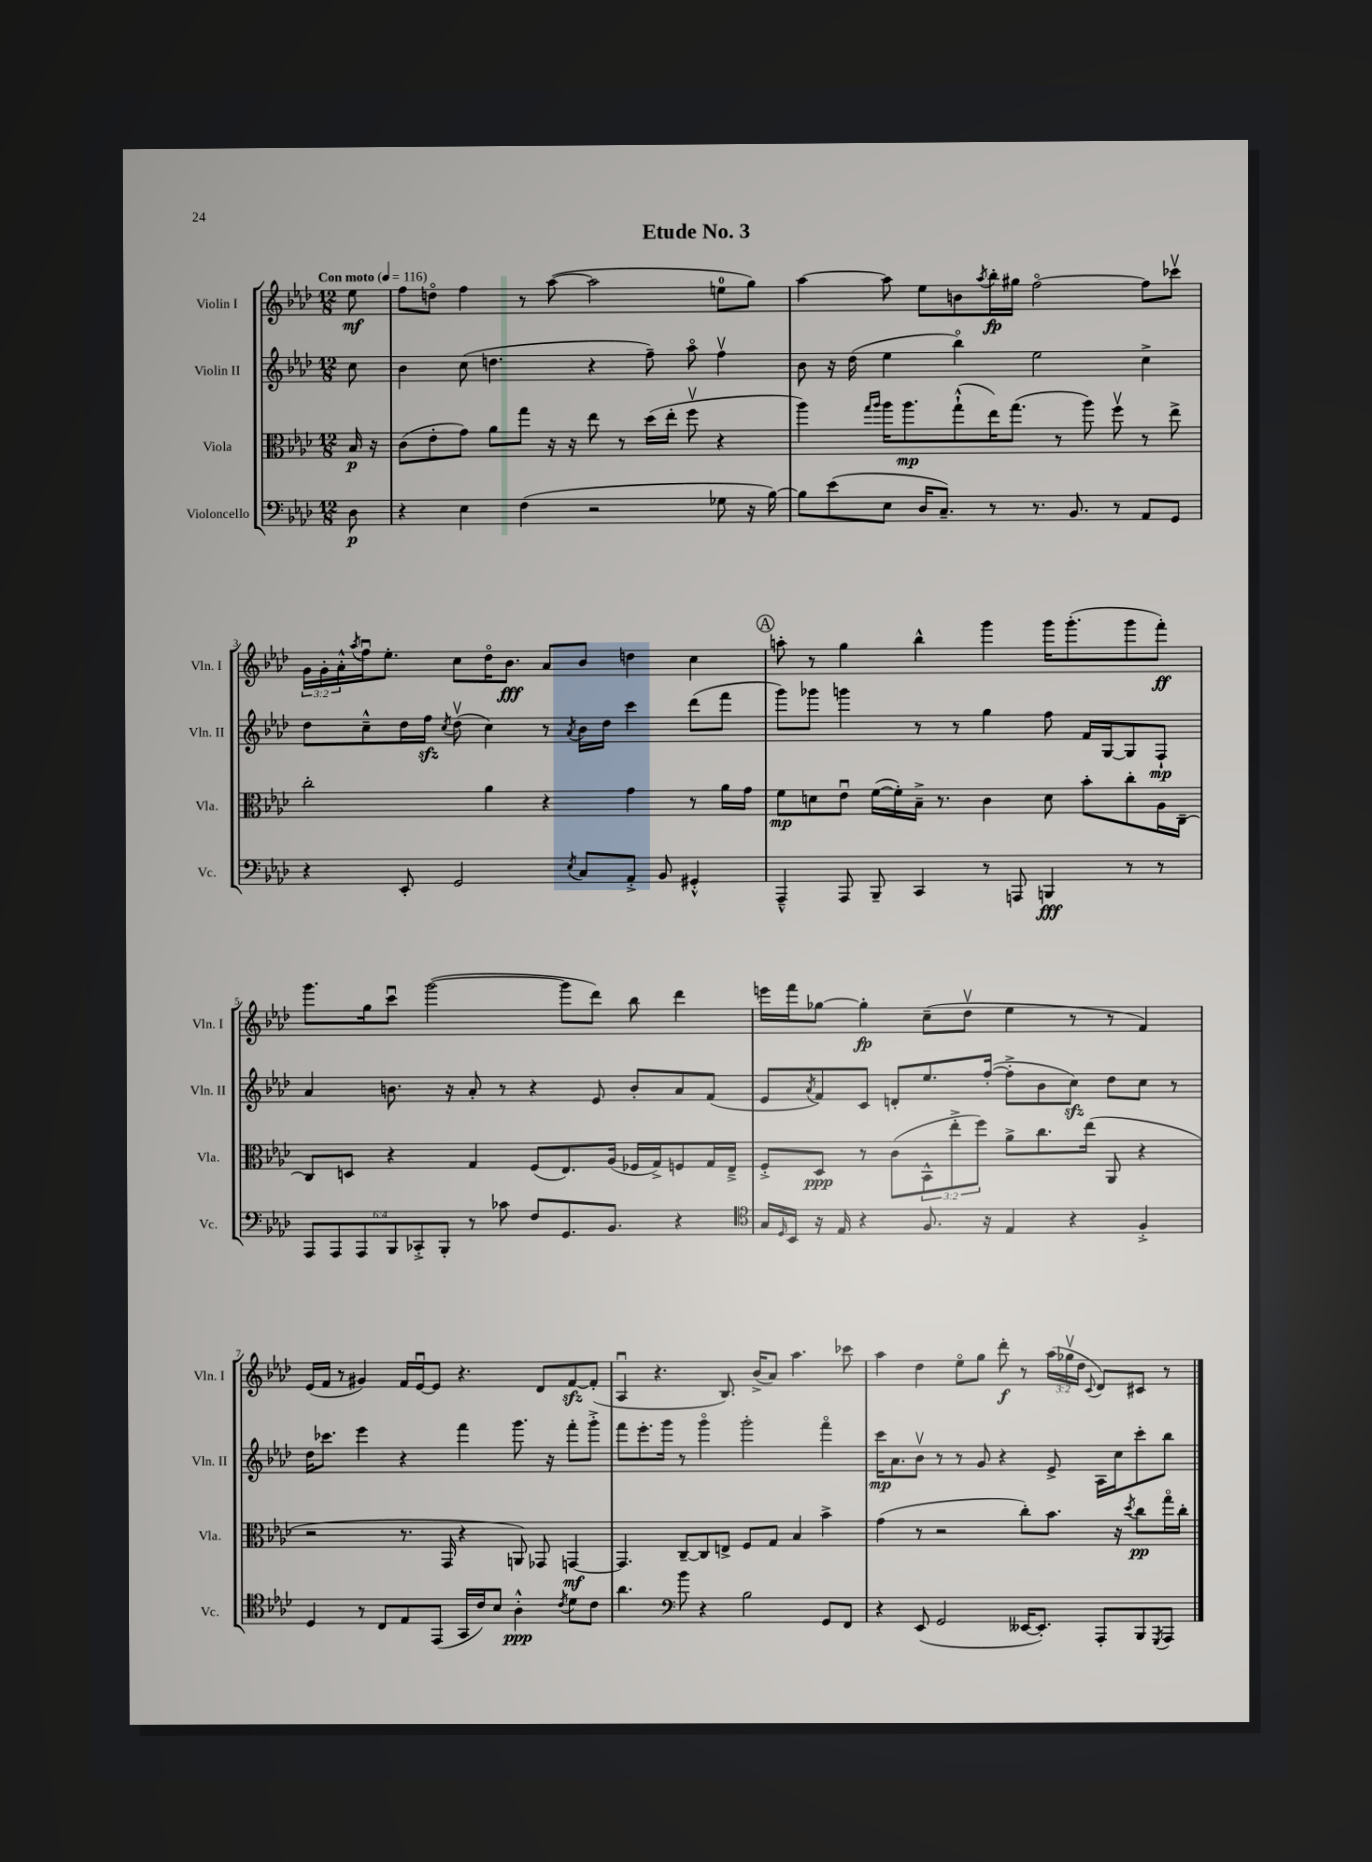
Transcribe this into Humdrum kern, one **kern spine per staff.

**kern	**dynam	**kern	**dynam	**kern	**dynam	**kern	**dynam
*part4	*part4	*part3	*part3	*part2	*part2	*part1	*part1
*staff4	*staff4	*staff3	*staff3	*staff2	*staff2	*staff1	*staff1
*I"Violoncello	*	*I"Viola	*	*I"Violin II	*	*I"Violin I	*
*I'Vc.	*	*I'Vla.	*	*I'Vln. II	*	*I'Vln. I	*
*clefF4	*	*clefC3	*	*clefG2	*	*clefG2	*
*k[b-e-a-d-]	*	*k[b-e-a-d-]	*	*k[b-e-a-d-]	*	*k[b-e-a-d-]	*
*M12/8	*	*M12/8	*	*M12/8	*	*M12/8	*
*MM116	*	*MM116	*	*MM116	*	*MM116	*
=	=	=	=	=	=	=	=
!	!	!	!	!	!	!LO:TX:a:B:t=Con moto	!
8D-\	p	16B-/	p	8cc\	.	8ee-\	mf
.	.	16r	.	.	.	.	.
=1	=1	=1	=1	=1	=1	=1	=1
4r	.	(8c\L	.	4b-\	.	8ff\L	.
.	.	8e-'\	.	.	.	8ddn\J	.
4E-\	.	8g\J)	.	(8cc\	.	4ff\	.
.	.	8a-\L	.	4.ddn\	.	.	.
(4F\	.	8gg\J	.	.	.	8r	.
.	.	16r	.	.	.	([8aa-\	.
.	.	16r	.	.	.	.	.
2r	.	8ee-\	.	4r	.	2aa-\]	.
.	.	8r	.	.	.	.	.
.	.	(16dd-\LL	.	8ff~\)	.	.	.
.	.	16ee-'\JJ	.	.	.	.	.
.	.	8ffv\	.	8aa-\	.	.	.
8G-X\	.	4r	.	4ffv\	.	8een\L	.
16r	.	.	.	.	.	8gg\J)	.
[16B-\)	.	.	.	.	.	.	.
=2	=2	=2	=2	=2	=2	=2	=2
8B-\L]	.	4aa-\)	.	8b-\	.	[4aa-\	.
(8e-\	.	.	.	16r	.	.	.
.	.	.	.	(16dd-\	.	.	.
.	.	16qqgg/LL	.	.	.	.	.
.	.	16qqaa-/JJ	.	.	.	.	.
8E-\J	.	16aa-\KL	.	4ee-\	.	8aa-\]	.
.	.	8.aa-\	mp	.	.	.	.
16D-/KL	.	.	.	.	.	8ee-\L	.
8.C~/J)	.	.	.	.	.	.	.
.	.	(8gg`^^\	.	4bb-\)	.	8bn\	.
.	.	.	.	.	.	8qaa-/	.
8r	.	16ee-\K)	.	.	.	16bb-'\L	fp
.	.	(8.gg\J	.	.	.	16gg#X\JJ	.
8.r	.	.	.	2ee-\	.	[2ff\	.
.	.	8r	.	.	.	.	.
8.BB-/	.	.	.	.	.	.	.
.	.	8aa-\)	.	.	.	.	.
8r	.	8ffv\	.	.	.	.	.
8AA-/L	.	8r	.	4cc^\	.	8ff\L]	.
8GG/J	.	8ee-^\	.	.	.	8ccc-Xv\J	.
!!LO:LB:g=z
=3	=3	=3	=3	=3	=3	=3	=3
4r	.	2cc'\	.	8dd-\L	.	24g\LL	.
.	.	.	.	.	.	24g'\	.
.	.	.	.	.	.	24a-'^^\	.
.	.	.	.	.	.	8qaa-/	.
.	.	.	.	8cc~^^\	.	16ffu\J	.
.	.	.	.	.	.	8.ee-'\J	.
8EE-'/	.	.	.	16dd-\L	.	.	.
.	.	.	.	16ffzz\JJ	.	.	.
.	.	.	.	8qcc/	.	.	.
2GG/	.	.	.	(8dd-v\	.	8cc\L	.
.	.	4a-\	.	4cc\)	.	16dd-\K	.
.	.	.	.	.	.	8.b-\J	fff
.	.	4r	.	8r	.	8a-/L	.
8qE-/	.	.	.	8qa-/	.	.	.
8C/L	.	.	.	16b-\LL	.	8b-/J	.
.	.	.	.	16dd-\JJ	.	.	.
8AA-'^/J	.	4g\	.	4ccc\	.	4ddn\	.
8BB-/	.	.	.	.	.	.	.
4GG#X'^^/	.	8r	.	(8ddd-\L	.	4cc\	.
.	.	16a-\LL	.	8fff\J	.	.	.
.	.	16g\JJ	.	.	.	.	.
!!LO:REH:place=s1:t=A
=4	=4	=4	=4	=4	=4	=4	=4
4AAA-~^^/	.	8f\L	mp	8ggg\L)	.	8aan'\	.
.	.	8dn\	.	8ggg-X\J	.	8r	.
8AAA-/	.	8e-u\J	.	4gggn\	.	4gg\	.
8BBB-~/	.	([16f\LL	.	.	.	.	.
.	.	16f'\])	.	.	.	.	.
4CC/	.	16B-~^\JJ	.	8r	.	4bb-^^\	.
.	.	8.r	.	.	.	.	.
.	.	.	.	8r	.	.	.
8r	.	4c\	.	4gg\	.	4ggg\	.
8AAAn/	.	.	.	.	.	.	.
4BBBn/	fff	8d\	.	8ff\	.	16ggg\KL	.
.	.	.	.	.	.	(8.ggg'\	.
.	.	8b-'\L	.	16f/LL	.	.	.
.	.	.	.	[16G/J	.	.	.
8r	.	8cc'\	.	8G/]	.	8ggg\	.
8r	.	16A-\L	.	8F`/J	mp	8fff'\J)	ff
.	.	[16C~\JJ	.	.	.	.	.
!!LO:LB:g=z
=5	=5	=5	=5	=5	=5	=5	=5
12AAA-/L	.	8C/L]	.	4a-/	.	8.ggg\L	.
12AAA-/	.	.	.	.	.	.	.
.	.	8Dn/J	.	.	.	.	.
12AAA-/	.	.	.	.	.	.	.
.	.	.	.	.	.	16gg\k	.
12BBB-/	.	4r	.	8.bn\	.	8cccu\J	.
12CC-X'^/	.	.	.	.	.	.	.
.	.	.	.	.	.	([2ggg\	.
12BBB-'/J	.	.	.	.	.	.	.
.	.	.	.	16r	.	.	.
8r	.	4G/	.	8a-'/	.	.	.
8c-X\	.	.	.	8r	.	.	.
8F/L	.	(8F/L	.	4r	.	.	.
8.GG/	.	8.E-/)	.	.	.	8ggg\L]	.
.	.	.	.	8e-/	.	8ddd-\J)	.
8.BB-/J	.	(16A-/Jk	.	.	.	.	.
.	.	16F-X/LL	.	8b'/L	.	8bb-\	.
.	.	16G^/J)	.	.	.	.	.
4r	.	8Fn/	.	8a-/	.	4ddd-\	.
.	.	16G/L	.	(8f/J	.	.	.
.	.	16E-~^/JJ	.	.	.	.	.
=6	=6	=6	=6	=6	=6	=6	=6
*clefC4	*	*	*	*	*	*	*
16G/LL	.	8F'^/L	.	8e-/L	.	16eeen\LL	.
16qqD-/	.	.	.	.	.	.	.
16BB-/JJ	.	.	.	.	.	16fff\J	.
.	.	.	.	8qa-/	.	.	.
16r	.	8D-/J	ppp	8f/)	.	[8gg-X\J	.
16E-/	.	.	.	.	.	.	.
4r	.	8r	.	8c/J	.	4gg-'\]	fp
.	.	(8c\L	.	8dn'/L	.	.	.
8.F/	.	12BB-^^\	.	8.ee-/	.	(8cc~\L	.
.	.	12ee-'^\	.	.	.	.	.
.	.	.	.	.	.	8dd-v\J	.
.	.	12ff\J)	.	.	.	.	.
16r	.	.	.	([16ff'/Jk	.	.	.
4E-/	.	8a-^\L	.	8ff'^\L]	.	4ee-\	.
.	.	8.cc\	.	8b-\	.	.	.
4r	.	.	.	8cczz\J)	.	8r	.
.	.	(16ee-\Jk	.	.	.	.	.
.	.	8AA-/	.	8dd-\L	.	8r	.
4F'^/	.	4r	.	8cc\J	.	4f/)	.
.	.	.	.	8r	.	.	.
!!LO:LB:g=z
=7	=7	=7	=7	=7	=7	=7	=7
4D-/	.	2r	.	16dd-\KL	.	(16e-/LL	.
.	.	.	.	8.ccc-X\J	.	16f/JJ	.
.	.	.	.	.	.	8r	.
8r	.	.	.	4eee-\	.	4g#X/)	.
8C/L	.	.	.	.	.	.	.
8E-/	.	8.r	.	4r	.	16f/LL	.
.	.	.	.	.	.	[16e-u/J	.
(8EE-/J	.	.	.	.	.	8e-/J]	.
.	.	16GG/	.	.	.	.	.
16GG/LL	.	4r	.	4fff\	.	4.r	.
16c/J)	.	.	.	.	.	.	.
8B-/J	.	.	.	.	.	.	.
4A-'^^\	ppp	8AAn/)	.	8.ggg\	.	.	.
.	.	8GG-X/	.	.	.	8d-/L	.
.	.	.	.	16r	.	.	.
8qc/	.	.	.	.	.	.	.
8d-\L	.	[4GGn/	mf	8fff'\L	.	[8fzz/	.
8c\J	.	.	.	8ggg'^\J	.	(8f'/J]	.
=8	=8	=8	=8	=8	=8	=8	=8
4.a-\	.	4.GG/]	.	8fff\L	.	4A-u/	.
.	.	.	.	8.eee-'\	.	.	.
.	.	.	.	.	.	4.r	.
.	.	.	.	16ggg\Jk	.	.	.
*clefF4	*	*	*	*	*	*	*
8b-\	.	[8C~/L	.	8r	.	.	.
4r	.	8C/]	.	4ggg\	.	.	.
.	.	8En^/J	.	.	.	8.B-/)	.
2B-\	.	8F/L	.	2ggg'\	.	.	.
.	.	.	.	.	.	(16b-^/KL	.
.	.	8G/J	.	.	.	8a-/J)	.
.	.	4B-/	.	.	.	4.aa-\	.
8GG/L	.	4b-^\	.	4fff\	.	.	.
8FF/J	.	.	.	.	.	8ccc-X\	.
=9	=9	=9	=9	=9	=9	=9	=9
4r	.	(4g\	.	16ccc\KL	mp	4aa-\	.
.	.	.	.	8.a-\	.	.	.
(8EE-/	.	8r	.	8b-v\J	.	4dd-\	.
2GG/	.	2r	.	8r	.	.	.
.	.	.	.	8r	.	8ee-\L	.
.	.	.	.	8g/	.	8gg\J	.
.	.	.	.	4r	.	8ddd-'\	f
[16EE--X/KL	.	8cc'\L)	.	.	.	8r	.
8.EE--'/J])	.	.	.	.	.	.	.
.	.	8.b-\J	.	8e-^/	.	(24aa-\LL	.
.	.	.	.	.	.	24gg-Xv\	.
.	.	.	.	.	.	24dd-\JJ	.
.	.	.	.	.	.	8qqc/	.
8AAA-'/L	.	.	.	16A-\LL	.	8d-/L)	.
.	.	16r	.	16cc\J	.	.	.
.	.	8qdd-/	.	.	.	.	.
8BBB-/	.	8cc\L	pp	8ccc'\	.	8c#X/J	.
8qGGG/	.	.	.	.	.	.	.
8AAA-/J	.	16gg\L	.	8bb-\J	.	8r	.
.	.	16cc'\JJ	.	.	.	.	.
==	==	==	==	==	==	==	==
*-	*-	*-	*-	*-	*-	*-	*-
